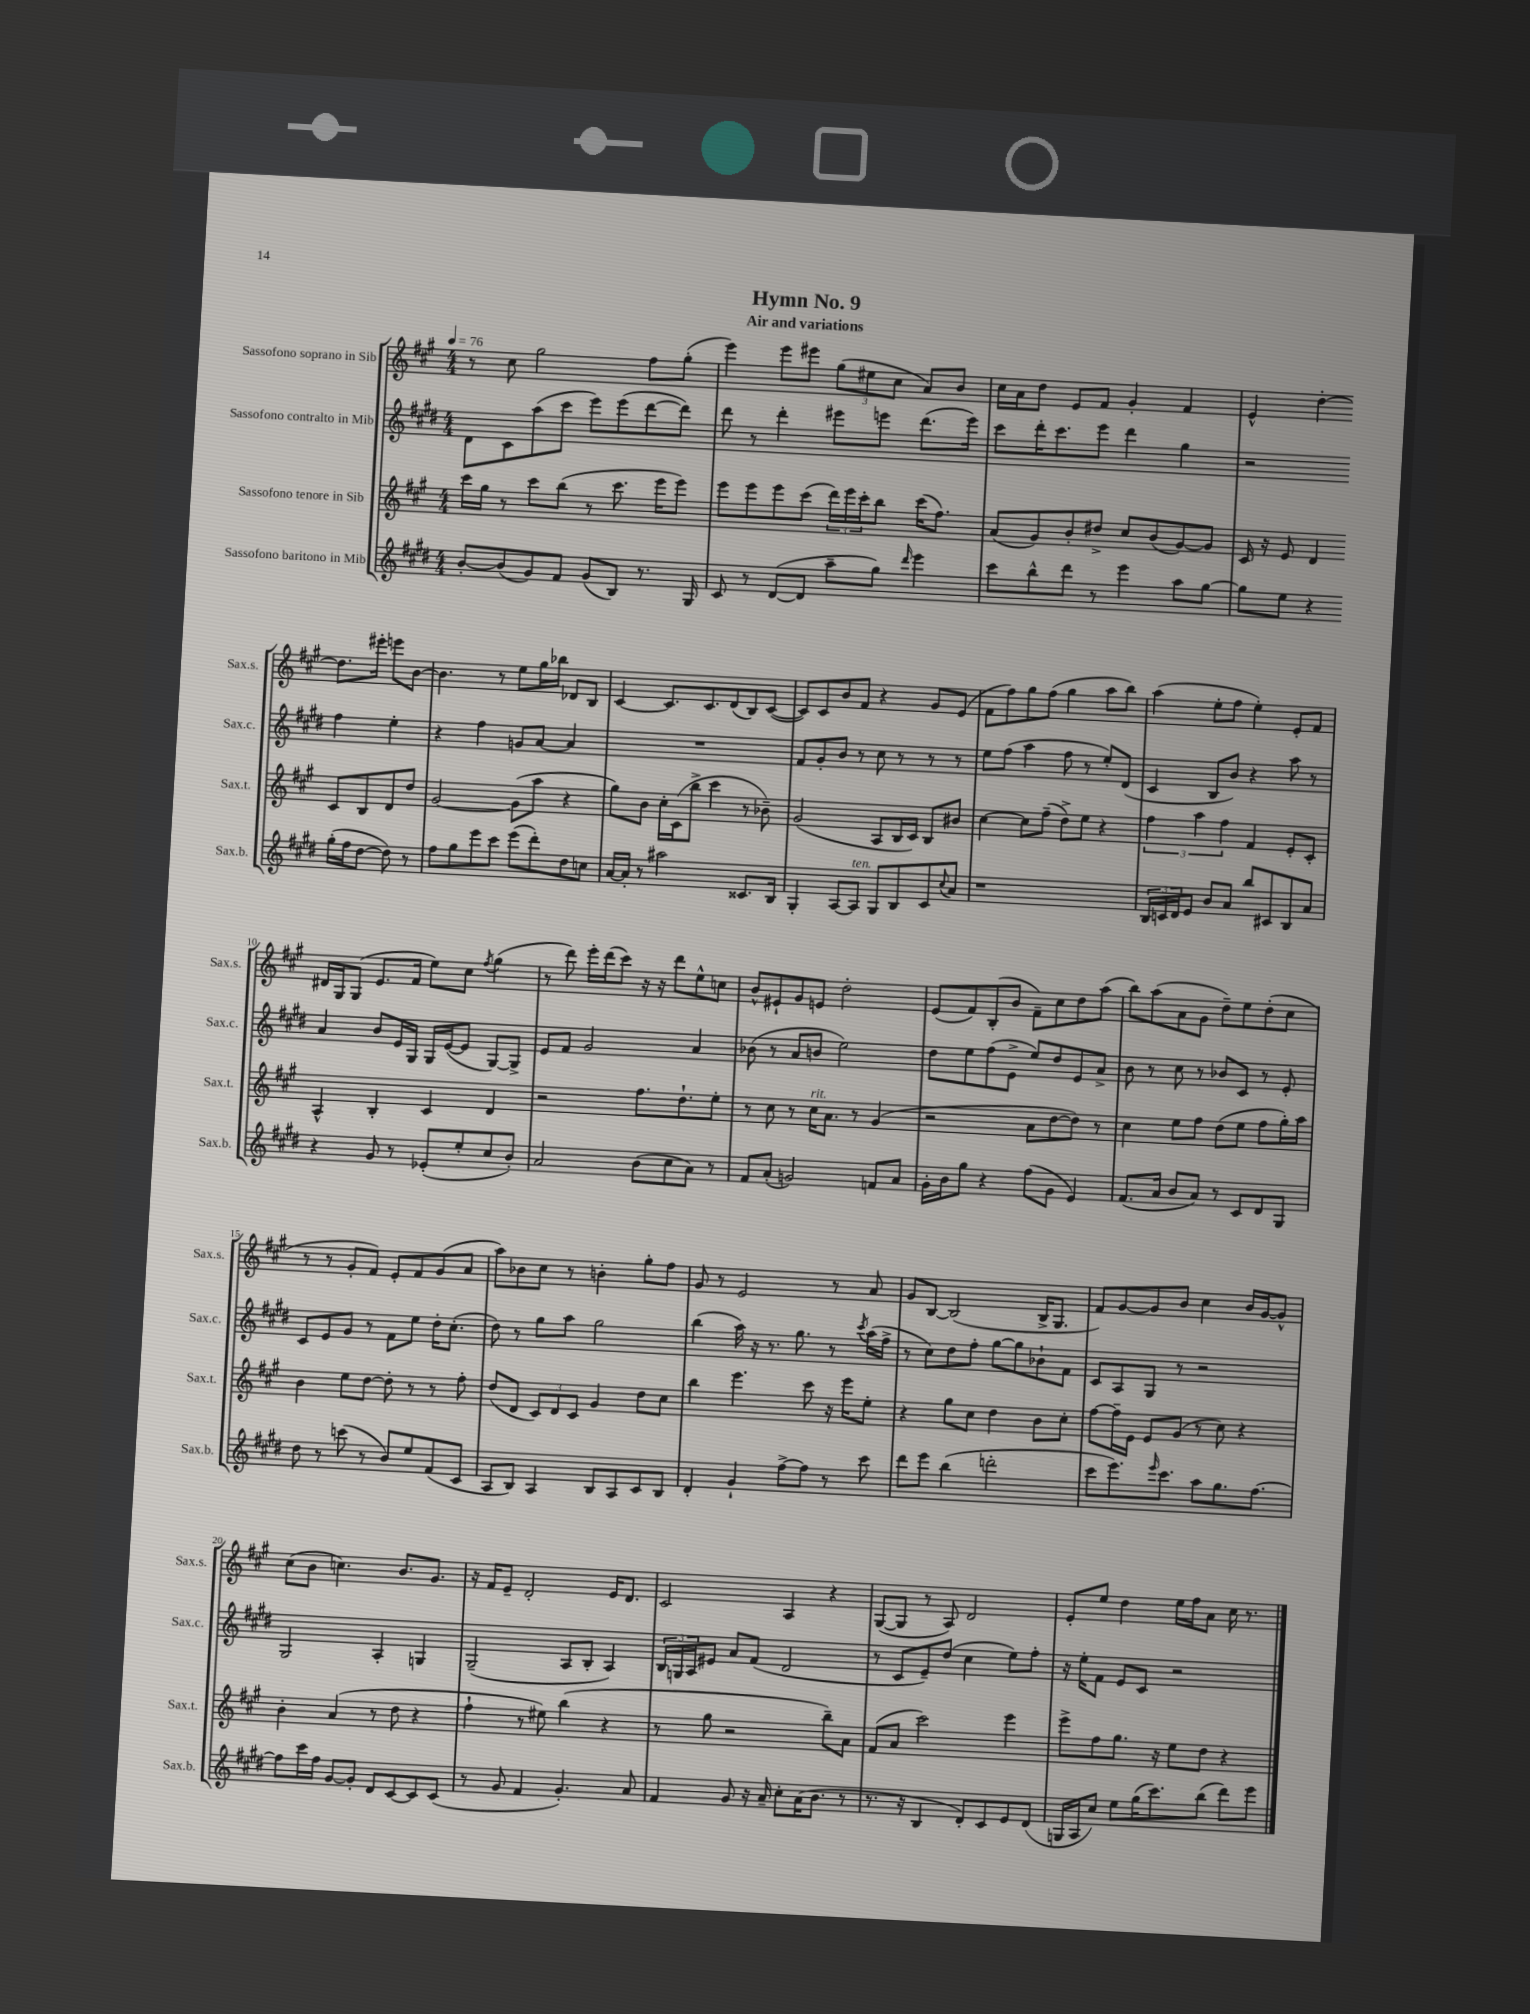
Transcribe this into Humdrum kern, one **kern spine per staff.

**kern	**kern	**kern	**kern
*staff4	*staff3	*staff2	*staff1
*clefG2	*clefG2	*clefG2	*clefG2
*k[f#c#g#d#]	*k[f#c#g#]	*k[f#c#g#d#]	*k[f#c#g#]
*M4/4	*M4/4	*M4/4	*M4/4
*MM76	*MM76	*MM76	*MM76
[8b'/L	16ccc#\LL	8d#\L	8r
.	16gg#\JJ	.	.
(8b/]	8r	8c#\	8cc#\
8g#/)	8ccc#\L	(8aa\	2gg#\
8f#/J	(8bb\J	8ccc#\J	.
(8g#/L	8r	8eee\L)	.
8B/J)	8.ccc#\	(8eee\	.
8.r	.	[8ddd#\	8ff#\L
.	16eee\LK	.	.
.	8eee\J)	8ddd#\]J)	(8gg#'\J
16G#/	.	.	.
=	=	=	=
8c#/	8eee\L	8ddd#\	4eee\)
8r	8eee\	8r	.
([8d#/L	8eee\	4ddd#'\	8eee\L
8d#/]J	(8ccc#\J	.	8eee#\J
8aa~\L	24ddd\LL)	8eee#\L	(12gg#\L
.	24eee\	.	.
.	24ccc#'\J	.	12ee#\
8gg#\J)	8bb\J	8eee\J	.
.	.	.	12cc#\J
16qqddd#/	.	.	.
4eee\	(16ccc#\LK	(8.ddd#\L	8a/L)
.	8.ff#\J)	.	.
.	.	.	8b/J
.	.	16eee\Jk)	.
=	=	=	=
8ccc#\L	(8a/L	8ccc#\L	16cc#\LL
.	.	.	16a\J
8bb^^\	8g#/)	16ddd#'\K	8dd\J
.	.	8.ccc#\	.
8ddd#\J	8b'/	.	8e/L
8r	8dd#^/J	8eee\J	8f#/J
4eee\	8cc#/L	4ddd#\	4g#'/
.	(8b/	.	.
8aa\L	[8g#/)	4gg#\	4f#/
[8gg#\J	8g#/]J	.	.
=	=	=	=
8gg#\]L	16c#/	2r	4e^^/
.	16r	.	.
8ee\J	8e/	.	.
4r	4d/	.	[4dd'\
(16gg#'\LL	8c#/L	4ff#\	8.dd\]L
16ff#\J	.	.	.
[8dd#\J	8B/	.	.
.	.	.	16eee#'\Jk
8dd#\])	8d/	4ee'\	8eee\L
8r	8dd/J	.	[8b\J
=	=	=	=
8ff#\L	[2g#/	4r	4.b\]
8gg#\	.	.	.
8eee\	.	4ff#\	.
8ccc#\J	.	.	8r
(8eee\L	(8g#\]L	8g/L	8ee\L
8ddd#'\)	8aa\J	[8a/J	16gg#\L
.	.	.	16bb-\JJ
8dd#\	4r	4a/]	8d-/L
8cc\J	.	.	8B/J
=	=	=	=
[16a/LL	8gg#\L)	1r	[4c#/
16a'/]JJ	.	.	.
8r	8b\J	.	.
2aa#\	16cc#'\LL	.	8.c#/]L
.	(16c#\J	.	.
.	8bb^\J	.	.
.	.	.	8.c#/
.	4ccc#\	.	.
.	.	.	(8d/
8.c##/L	8r	.	8B/)
.	8b-~\)	.	([8c#/J
16B/Jk	.	.	.
=	=	=	=
4G#'/	(2g#/	8f#/L	8c#/]L)
.	.	8g#'/	8c#/
[8A/L	.	8b/J	8b/
8A/]J	.	8r	8f#/J
8G#/L	8A/L	8cc#\	4r
8B/	16B/L	8r	.
.	16c#/JJ)	.	.
8c#/	8B/L	8r	8g#/L
8qqcc#/	.	.	.
8a/J	8b#/J	8r	(8e/J
=	=	=	=
1r	[4cc#\	8ee\L	8f#\L
.	.	(8ff#\J	8ff#\)
.	8cc#\]L	4aa\	8gg#\
.	(8ff#~\J	.	(8ff#\J
.	8dd^\L)	8ff#\	4gg#\
.	8ee\J	8r	.
.	4r	8ee'/L)	8aa\L
.	.	(8d#/J	8bb\J)
=	=	=	=
24B/LL	6ff#\	4c#/	(4aa\
24c/	.	.	.
24d#/J	.	.	.
8e/J	.	.	.
.	6aa\	.	.
8b/L	.	8B/L	8ee'\L
.	6ff#\	.	.
8a/J	.	8b/J)	8ff#\J
8bb/L	4f#/	4r	4ee'\)
8c#/	.	.	.
8B/	8e'/L	8aa\	8e'/L
8a/J	8c#'/J	8r	8f#/J
=	=	=	=
4r	4A^^/	4a/	16d#/LL
.	.	.	16G#/J
.	.	.	(8G#/J
8g#/	4B'/	8b/L	8.e/L
8r	.	16e/L	.
.	.	16G#/JJ	16f#/Jk
(8e-'/L	4c#/	16G#/LL	8ee\L)
.	.	([16e/J	.
8ee'/	.	8e/]J	8cc#\J
.	.	.	8qff#/
8cc#/	4d/	[8G#/L)	(4gg#\
8b'/J)	.	8G#^/]J	.
=	=	=	=
2a/	2r	8e/L	8r
.	.	8f#/J	8ddd\)
.	.	2g#/	16eee'\LL
.	.	.	(16ddd\J
.	.	.	8ccc#\J)
(8b\L	8.ff#\L	.	16r
.	.	.	16r
8cc#\	.	.	8ddd\L
.	8.dd`\	.	.
8a\J)	.	4a/	8ee^^\
8r	8ee'\J	.	8cc\J
=	=	=	=
8f#/L	8r	(8b-\	8b^^/L
(8a'/J	8cc#\	8r	8e#`/
2g/)	8r	8a/L	8g#/
.	16cc#\LK	8b/J	8e/J
.	8.a\J	.	.
.	.	2ee\)	2dd'\
.	8r	.	.
8f/L	(4g#/	.	.
8a/J	.	.	.
=	=	=	=
16g#'\LL	2r	8dd#\L	(8e/L
16b\J	.	.	.
8gg#\J	.	8ee\	8f#/)
4r	.	(8ff#\	(8B'/
.	.	8e^\J	8b/J
(8ff#\L	8a\L	8ee/L)	8f#~\L)
8g#\J	[8dd\	8dd#/	8cc#\
4e/)	8dd\]J)	8e/	8dd\
.	8r	8a^/J	(8aa\J
=	=	=	=
(8.f#/L	4cc#\	8b\	8bb\L)
.	.	8r	(8aa\
16a/Jk	.	.	.
8b/L	8ee\L	8cc#\	8a\
8a/J)	8ff#\J	8r	8g#\J
8r	(8dd\L	8b-/L	8dd~\L)
8c#/L	8ee\J	8c#/J	8ee\
8d#/	8ff#\L	8r	(8dd'\
8G#/J	16gg#'\L)	8e'/	8cc#\J
.	16aa\JJ	.	.
=	=	=	=
8dd#\	4b\	8c#/L	8r
8r	.	8e/	8r
(8ccc\	8ee\L	8g#/J	8g#'/L
8r	[8dd\J	8r	8f#/J)
8b/L)	8dd'\]	8f#\L	8e'/L
8ee/	8r	8ee\J	8f#/
(8f#/	8r	16dd#'\LK	(8g#/
.	.	(8.cc#'\J	.
8c#/J	8ff#'\	.	8a/J
=	=	=	=
8A/L	(8dd/L	8dd#\)	8aa\L)
8B/J)	8d/J	8r	8b-\
4A/	12c#/L)	8gg#\L	8cc#\J
.	12d/	.	.
.	.	8aa\J	8r
.	12c#/J	.	.
8B/L	4g#/	2gg#\	4b'\
8A/	.	.	.
8c#/	8dd\L	.	8gg#'\L
8B/J	8cc#\J	.	8ff#\J
=	=	=	=
4d#'/	4bb\	(4bb\	8g#/
.	.	.	8r
4g#`/	4.eee\	16aa\)	2e/
.	.	16r	.
.	.	8.r	.
[8ff#^\L	.	.	.
.	.	8.gg#\	.
8ff#\]J	8ccc#\	.	.
8r	16r	8r	8r
.	16eee\LK	.	.
.	.	8qccc#/	.
8ccc#\	8ee'\J	(16aa\LL	8a/
.	.	16ff#^\JJ	.
=	=	=	=
8ddd#\L	4r	8r	8g#/L
8eee\J	.	8cc#\L)	[8B/J
(4bb\	8gg#\L	8dd#\	(2B/]
.	8cc#\J	8ff#'\J	.
2ddd'\	4dd\	[8gg#\L	.
.	.	8gg#\]	.
.	8b\L	8b-`\	16B^/LK
.	.	.	8.G#/J
.	8cc#'\J	8f#\J	.
=	=	=	=
8ccc#\L	[8ff#\L	8c#/L	8f#/L)
8.eee\)	16ff#~\]L	8A/	[8g#/
.	16e\JJ	.	.
.	8e/L	8G#/J	8g#/]
16qqeee/	.	.	.
8.ccc#\J	.	.	.
.	(8g#/J	8r	8b/J
8aa\L	8r	2r	4cc#\
8.gg#\	8cc#\)	.	.
.	4r	.	16b/LL
[8.ff#\J	.	.	[16g#/J
.	.	.	8g#^^/]J
=	=	=	=
8ff#\]L	4b'\	2G#/	(8cc#\L
16ccc#\L	.	.	8b\J
16ff#\JJ	.	.	.
[8g#/L	(4a/	.	4.cc\)
8g#'/]J	.	.	.
8d#/L	8r	4A'/	.
[8c#/	8dd\	.	8.b/L
8c#/]	4r	4G/	.
.	.	.	8.g#/J
(8c#/J	.	.	.
=	=	=	=
8r	4ff#`\	(2G#~/	16r
.	.	.	16f#/LK
8g#/	.	.	8e~/J
4f#/	8r	.	2d'/
.	8ee#\)	.	.
4.g#'/)	(4bb\	8A/L	.
.	.	8B'/J	.
.	4r	4A/)	16e/LK
.	.	.	8.d/J
8a/	.	.	.
=	=	=	=
4f#/	8r	24B/LL	2c#/
.	.	24G/	.
.	.	24A/J	.
.	8gg#\	8e#/J	.
8g#/	2r	8a/L	.
16r	.	(8f#/J	.
16a~/	.	.	.
8cc#'\L	.	2d#/	4A/
(16a\K	.	.	.
8.b\J	.	.	.
.	8bb~\L)	.	4r
8r	8a\J	.	.
=	=	=	=
8.r	(8f#/L	8r	([8G#/L
.	8a/J	8c#/L	8G#/]J
16r	.	.	.
4B/	2ccc#\)	8e~/)	8r
.	.	(8dd#/J	8A/)
8d#'/L)	.	4cc#\	2d/
8c#/	.	.	.
8e/	4eee\	8ee\L)	.
(8d#/J	.	8ff#'\J	.
=	=	=	=
16G/LL	8eee^\L	16r	8e'/L
16A/J	.	16ee'\LK	.
8cc#/J)	8ff#\	8f#\J	8ee/J
8ee\L	8.gg#\J	8e/L	4dd\
(16gg#\K	.	8c#/J	.
8.ccc#\)	16r	.	.
.	8ee\L	2r	16ee\LL
.	.	.	16ff#\J
(8bb\J	8dd\J	.	8a\J
8ddd#\L)	4r	.	16cc#\
.	.	.	8.r
8eee\J	.	.	.
==	==	==	==
*-	*-	*-	*-
